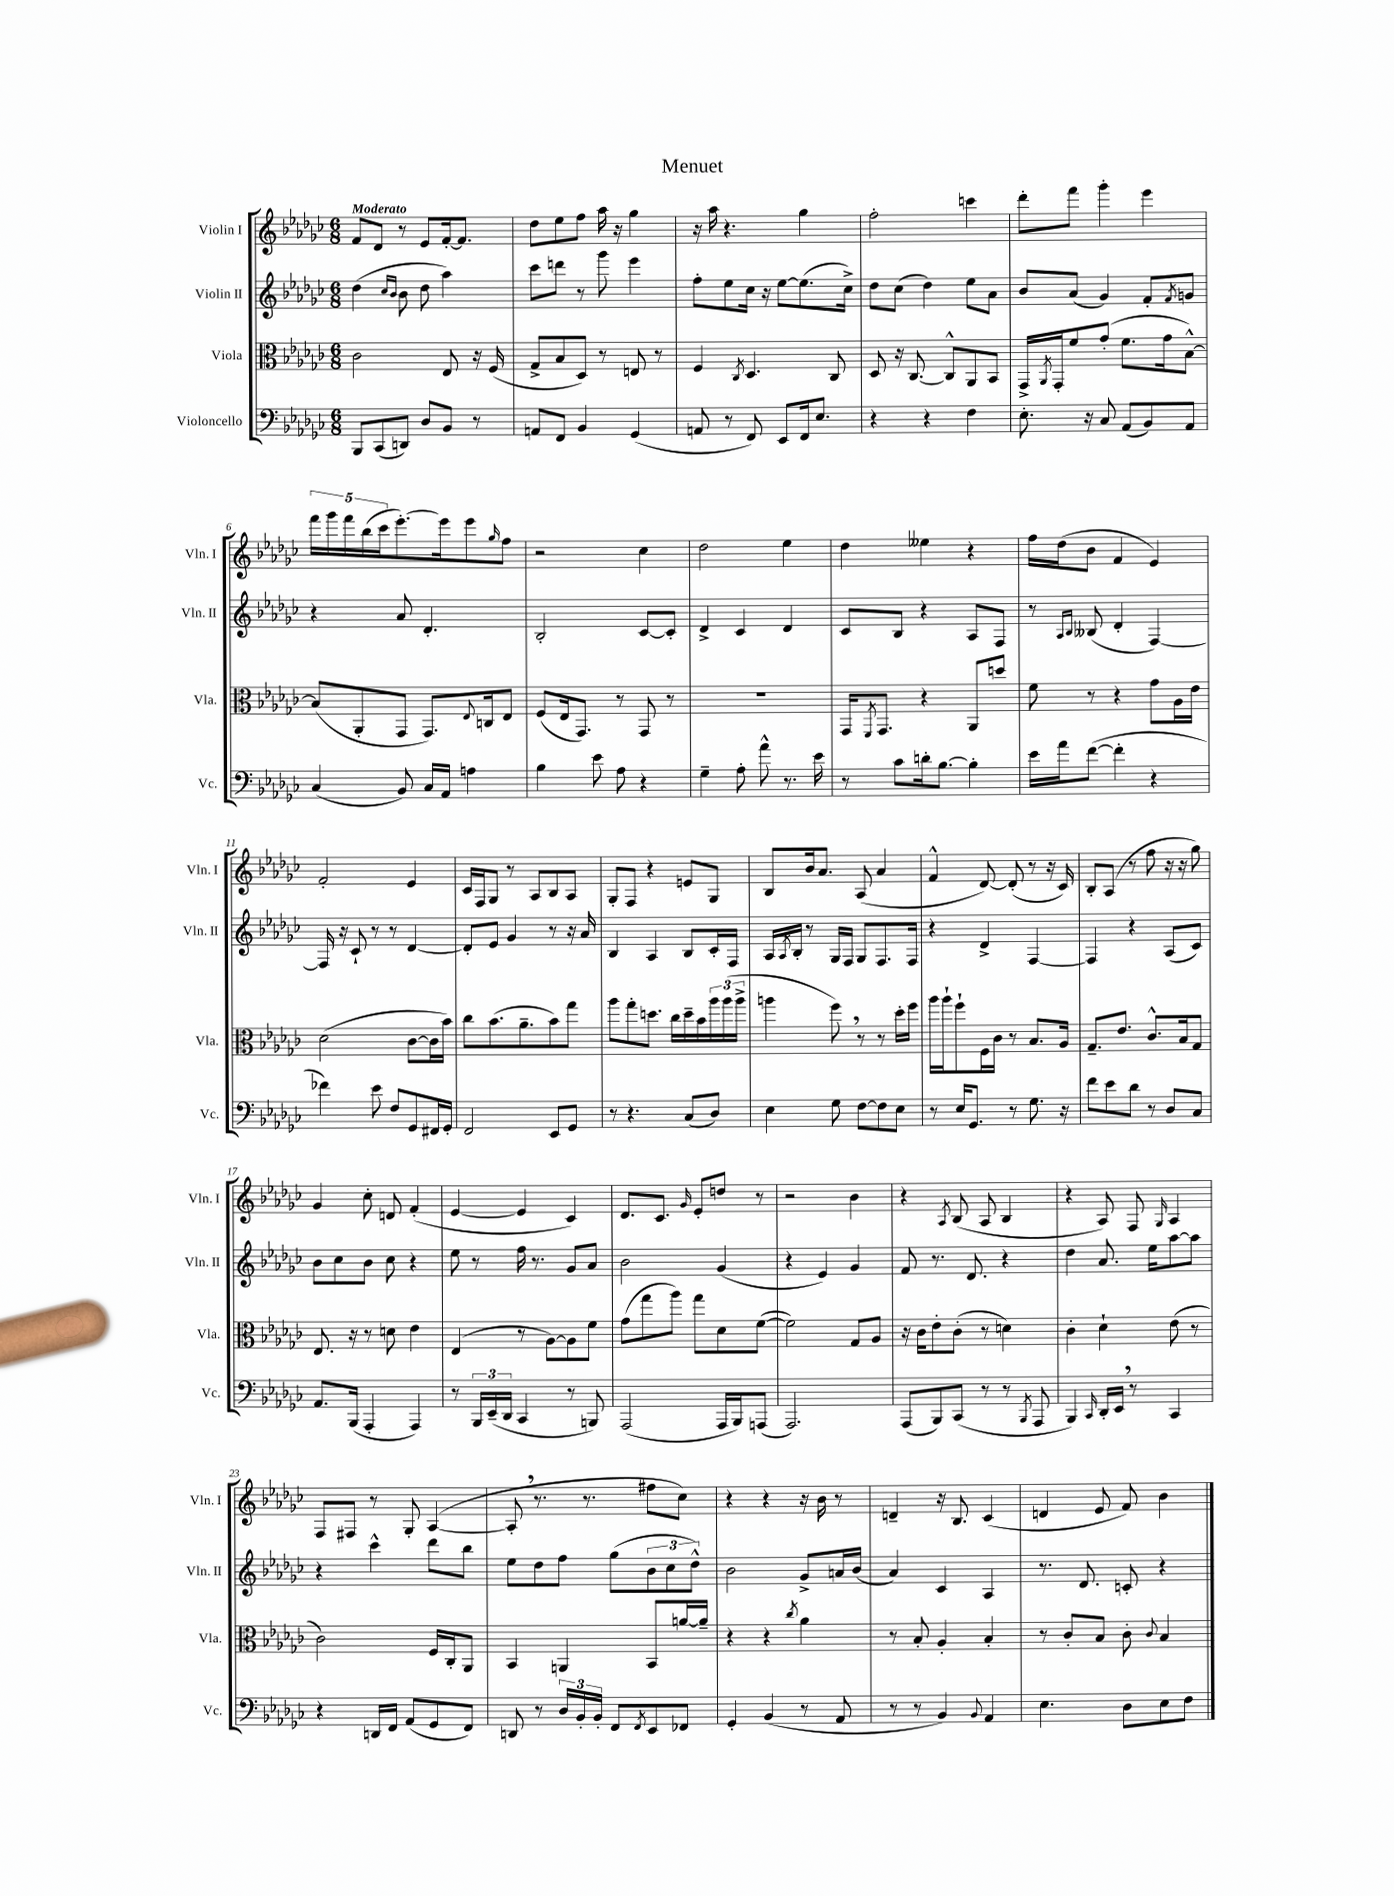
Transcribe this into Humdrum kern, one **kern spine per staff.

**kern	**kern	**kern	**kern
*part4	*part3	*part2	*part1
*staff4	*staff3	*staff2	*staff1
*I"Violoncello	*I"Viola	*I"Violin II	*I"Violin I
*I'Vc.	*I'Vla.	*I'Vln. II	*I'Vln. I
*clefF4	*clefC3	*clefG2	*clefG2
*k[b-e-a-d-g-c-]	*k[b-e-a-d-g-c-]	*k[b-e-a-d-g-c-]	*k[b-e-a-d-g-c-]
*M6/8	*M6/8	*M6/8	*M6/8
=1	=1	=1	=1
!	!	!	!LO:TX:a:B:t=Moderato
8BBB-/L	2c-\	(4dd-\	8f/L
(8CC-/	.	.	8d-/J
.	.	16qqcc-/LL	.
.	.	16qqb-/JJ	.
8DDn/J)	.	8b-\	8r
8D-/L	.	8dd-\	8e-/L
8BB-/J	8E-/	4aa-\)	[16f'/k
.	.	.	8.f/J]
8r	16r	.	.
.	(16F/	.	.
=2	=2	=2	=2
8AAn/L	8G-^/L	8ccc-\L	8dd-\L
8FF/J	8B-/	8dddn\J	8ee-\
4BB-/	8D-/J)	8r	8ff\J
.	8r	8ggg-\	16aa-\
.	.	.	16r
(4GG-/	8En/	4eee-\	4gg-\
.	8r	.	.
=3	=3	=3	=3
8AAn/	4F/	8ff'\L	16r
.	.	.	16aa-\
8r	.	8ee-\	4.r
.	8qC-/	.	.
8FF/)	4.D-/	16cc-\Jk	.
.	.	16r	.
8EE-/L	.	[8ee-\L	.
16FF/k	.	(8.ee-\]	4gg-\
8.E-/J	.	.	.
.	8C-/	.	.
.	.	16cc-^\Jk)	.
=4	=4	=4	=4
4r	8D-/	8dd-\L	2ff'\
.	16r	(8cc-\J	.
.	[8.C-/	.	.
4r	.	4dd-\)	.
.	8C-^^/L]	.	.
4F\	8AA-/	8ee-\L	4cccn\
.	8BB-/J	8a-\J	.
=5	=5	=5	=5
8.E-'\	16GG-^/LL	8b-/L	8ddd-'\L
.	8qAA-/	.	.
.	16GG-'/J	.	.
.	8f/	(8a-/J	8fff\J
16r	.	.	.
8C-/	(8g-'/J	4g-/)	4ggg-'\
(8AA-/L	8.f\L	.	.
8BB-/)	.	8f'/L	4eee-\
.	16g-\k	.	.
.	.	8qf/	.
8AA-/J	[8B-^^\J)	8gn/J	.
!!LO:LB:g=z
=6	=6	=6	=6
(4C-/	(8B-/L]	4r	20fff\LL
.	.	.	20ggg-\
.	.	.	20fff\
.	8AA-'/	.	.
.	.	.	(20bb-\
.	.	.	20ccc-\J
8BB-/)	8GG-/J	8a-/	[8.eee-'\)
16C-/LL	8.GG-/L)	4.d-'/	.
16AA-/JJ	.	.	16eee-\k]
4An\	.	.	8eee-\
.	8qqE-/	.	.
.	16Cn/k	.	.
.	.	.	16qqgg-/
.	8E-/J	.	8ff\J
=7	=7	=7	=7
4B-\	(8F/L	2B-'/	2r
.	16E-/k	.	.
.	8.GG-/J)	.	.
8e-\	.	.	.
8A-\	8r	.	.
4r	8GG-/	[8c-/L	4cc-\
.	8r	8c-'/J]	.
=8	=8	=8	=8
4G-~\	2.r	4d-^/	2dd-\
8A-'\	.	4c-/	.
8a-^^\	.	.	.
8.r	.	4d-/	4ee-\
16e-\	.	.	.
=9	=9	=9	=9
8r	16GG-/KL	8c-/L	4dd-\
.	8qFF/	.	.
.	8.GG-/J	.	.
8c-\L	.	8B-/J	.
16dn'\k	4r	4r	4ee--X\
[8.B-\J	.	.	.
4B-'\]	8AA-/L	8A-/L	4r
.	8ddn/J	8F/J	.
=10	=10	=10	=10
16e-\LL	8f\	8r	16ff\LL
16a-\J	.	.	(16dd-\J
.	.	16qqA-/LL	.
.	.	16qqB-/JJ	.
([8f\J	8r	(8B--X/	8b-\J
4f'\]	4r	4d-'/	4f/
4r	8g-\L	[4F/)	4e-/)
.	16A-\L	.	.
.	16e-\JJ	.	.
!!LO:LB:g=z
=11	=11	=11	=11
4f-X\)	(2d-\	16F/]	2f'/
.	.	16r	.
.	.	8c-`/	.
8e-\	.	8r	.
8F/L	.	8r	.
8GG-/	[8c-\L	[4d-/	4e-/
16FF#X/L	16c-\L]	.	.
16GG-'/JJ	16b-\JJ)	.	.
=12	=12	=12	=12
2FF/	8cc-\L	8d-'/L]	16c-/LL
.	.	.	16F/J
.	(8.b-\	8e-/J	8G-/J
.	.	4g-/	8r
.	8.a-~\	.	.
.	.	.	8A-/L
8EE-/L	8b-\)	8r	8B-/
8GG-/J	8gg-\J	16r	8A-/J
.	.	16a-/	.
=13	=13	=13	=13
8r	8aa-\L	4B-/	8G-'/L
4.r	8gg-'\	.	8F/J
.	8.ddn\J	4A-/	4r
.	16cc-\LL	.	.
(8C-/L	16dd~\	8B-/L	8en/L
.	16b-\	.	.
8D-/J)	24aa-\	16c-'/L	8G-/J
.	(24aa-\	.	.
.	.	16F/JJ	.
.	24aa-^\JJ	.	.
=14	=14	=14	=14
4E-\	4aan\	16A-/LL	8B-/L
.	.	8qA-/	.
.	.	16B-'/JJ	.
.	.	8r	16b-/k
.	.	.	8.a-/J
8G-\	8ff,\)	16G-/LL	.
.	.	16F/JJ	.
[8F\L	8r	8G-/L	(8A-/
8F\]	8r	8.F/	4a-/
8E-\J	16dd-'\LL	.	.
.	16ff\JJ	16F/Jk	.
=15	=15	=15	=15
8r	16aa-\LL	4r	4f^^/
.	16aa-`\J	.	.
16E-/KL	8ff`\	.	.
8.GG-/J	.	.	.
.	16F\L	4d-^/	[8d-/)
.	16c-\JJ	.	.
8r	8r	.	(8d-'/]
8.G-\	8.B-/L	[4F/	8r
.	.	.	16r
16r	16A-/Jk	.	16c-/)
=16	=16	=16	=16
8f\L	8.G-~/L	4F/]	8B-'/L
8e-\	.	.	(8A-/J
.	8.e-/J	.	.
8d-\J	.	4r	8r
8r	8.c-^^/L	.	8ff\
8D-/L	.	(8A-/L	16r
.	16B-/k	.	16r
8C-/J	8G-/J	8c-/J)	8gg-\)
!!LO:LB:g=z
=17	=17	=17	=17
8.AA-/L	8.E-/	8b-\L	4g-/
.	.	8cc-\	.
(16BBB-/Jk	16r	.	.
4AAA-'/	8r	8b-\J	8cc-'\
.	8dn\	8cc-\	8dn/
4AAA-/)	4e-\	4r	(4f'/
=18	=18	=18	=18
8r	(4E-/	8ee-\	[4e-/
24BBB-/LL	.	8r	.
(24EE-~/	.	.	.
24DD-/JJ	.	.	.
4CC-/	8r	16ff\	4e-/]
.	.	8.r	.
.	[8A-\L)	.	.
8r	8A-\]	8g-/L	4c-/)
8BBBn/)	8f\J	8a-/J	.
=19	=19	=19	=19
(2AAA-/	(8g-\L	2b-\	8.d-/L
.	8gg-\	.	.
.	.	.	8.c-/J
.	8aa-\J)	.	.
.	.	.	16qqg-/
.	8gg-\L	.	8e-'/L
16AAA-/LL	8d-\	(4g-/	8ddn/J
16BBB-/J)	.	.	.
(8AAAn/J	([8f\J	.	8r
=20	=20	=20	=20
2.AAA-/)	2f\])	4r	2r
.	.	4e-/)	.
.	8G-/L	4g-/	4b-\
.	8A-/J	.	.
=21	=21	=21	=21
(8AAA-/L	16r	8f/	4r
.	16c-\KL	.	.
8BBB-/)	8e-'\	8.r	.
.	.	.	8qA-/
(8CC-/J	(8c-'\J	.	(8B-/
.	.	8.d-/	.
8r	8r	.	8A-/
8r	4dn\)	4r	4B-/
8qBBB-/	.	.	.
8AAA-/	.	.	.
=22	=22	=22	=22
4BBB-/)	4c-'\	4dd-\	4r
16qqCC-/	.	.	.
16DD-'/LL	4d-`\	8.a-/	8A-/)
16EE-,/JJ	.	.	.
8r	.	.	8F/
.	.	16ee-\KL	.
.	.	.	16qqG-/
4CC-/	(8e-\	[8aa-\	4A-/
.	8r	8aa-\J]	.
!!LO:LB:g=z
=23	=23	=23	=23
4r	2c-\)	4r	8F/L
.	.	.	8F#X/J
16DDn/LL	.	4ccc-^^\	8r
16FF/JJ	.	.	.
(8AA-/L	.	.	8G-'/
8GG-/	16F/LL	8ddd-\L	([4A-/
.	16C-'/J	.	.
8FF/J)	8AA-/J	8bb-\J	.
=24	=24	=24	=24
8DDn/	4BB-/	8ee-\L	8A-',/]
8r	.	8dd-\	8.r
24D-/LL	4AAn/	8ff\J	.
24BB-'/	.	.	.
.	.	.	8.r
24BB-'/JJ	.	.	.
8FF/L	.	(8gg-\L	.
8qFF/	.	.	.
8EE-/	8BB-/L	12b-\	8ff#X\L
.	.	12cc-\	.
8FF-X/J	[16an/L	.	8cc-\J)
.	.	12dd-^^\J)	.
.	16a~/JJ]	.	.
=25	=25	=25	=25
4GG-'/	4r	2b-\	4r
(4BB-/	4r	.	4r
.	8qcc-/	.	.
8r	4a-\	8g-^/L	16r
.	.	.	16b-\
8AA-/	.	16an/L	8r
.	.	(16b-/JJ	.
=26	=26	=26	=26
8r	8r	4a-/)	4dn~/
8r	8B-'/	.	.
4BB-/)	4A-'/	4c-/	16r
.	.	.	8.B-/
8qqBB-/	.	.	.
4AA-/	4B-'/	4A-/	(4c-/
=27	=27	=27	=27
4.E-\	8r	8.r	4dn/
.	8c-'/L	.	.
.	.	8.d-/	.
.	8B-/J	.	8e-/
8D-\L	8c-'\	8cn'/	8f/)
.	8qqc-/	.	.
8E-\	4B-/	4r	4b-\
8F\J	.	.	.
==	==	==	==
*-	*-	*-	*-
